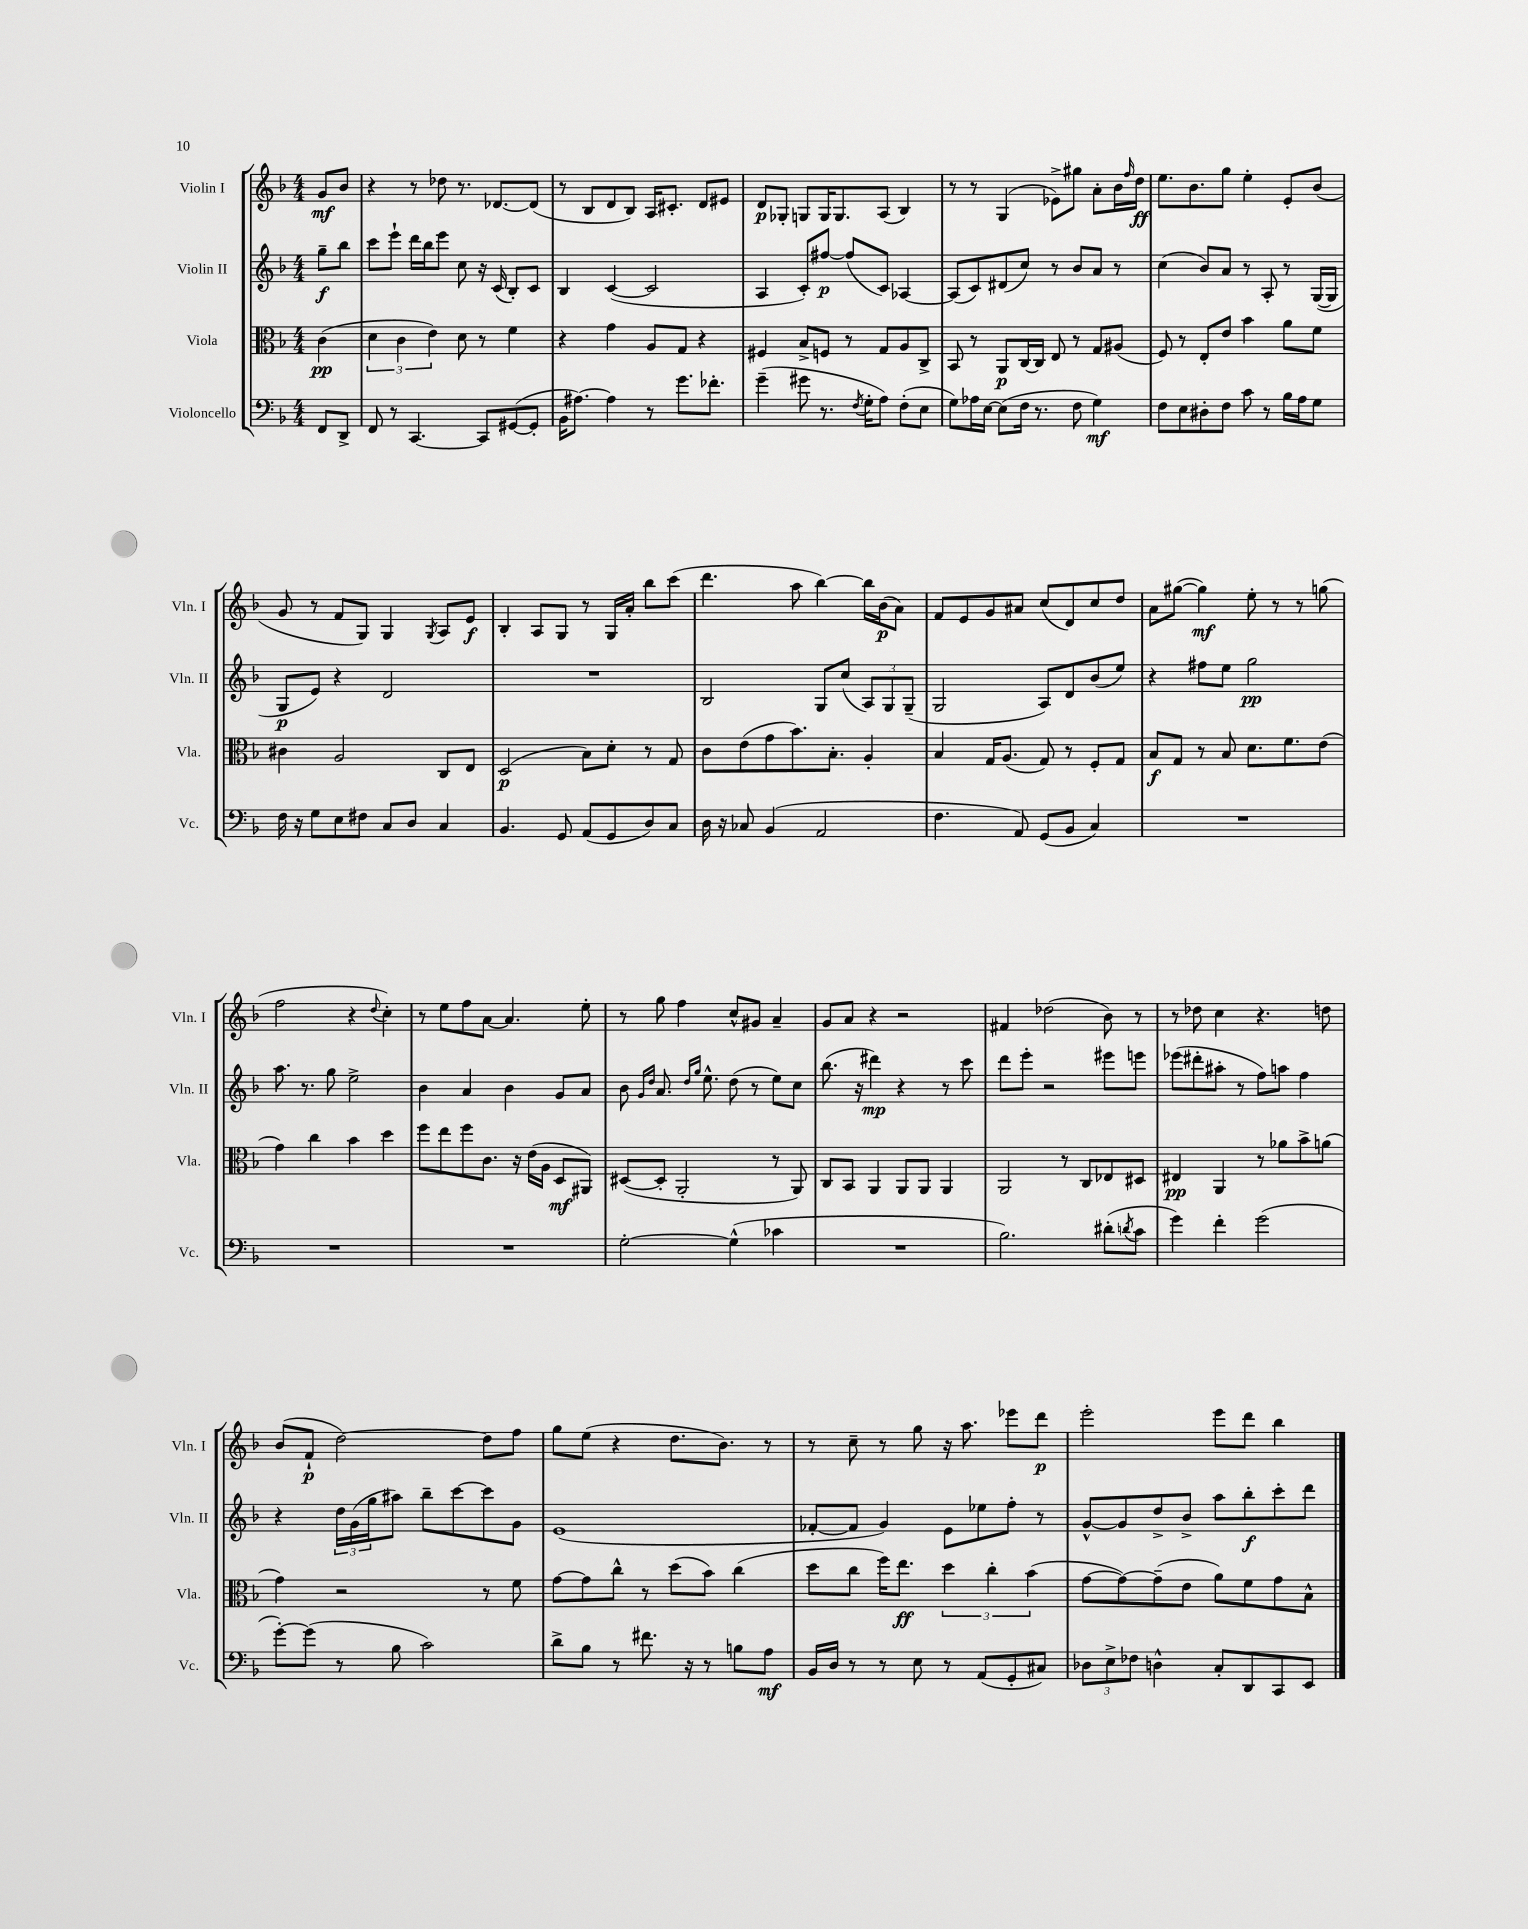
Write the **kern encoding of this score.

**kern	**dynam	**kern	**dynam	**kern	**dynam	**kern	**dynam
*part4	*part4	*part3	*part3	*part2	*part2	*part1	*part1
*staff4	*staff4	*staff3	*staff3	*staff2	*staff2	*staff1	*staff1
*I"Violoncello	*	*I"Viola	*	*I"Violin II	*	*I"Violin I	*
*I'Vc.	*	*I'Vla.	*	*I'Vln. II	*	*I'Vln. I	*
*clefF4	*	*clefC3	*	*clefG2	*	*clefG2	*
*k[b-]	*	*k[b-]	*	*k[b-]	*	*k[b-]	*
*M4/4	*	*M4/4	*	*M4/4	*	*M4/4	*
=	=	=	=	=	=	=	=
8FF/L	.	(4c\	pp	8gg~\L	f	8g/L	mf
8DD^/J	.	.	.	8bb-\J	.	8b-/J	.
=1	=1	=1	=1	=1	=1	=1	=1
8FF/	.	6d\	.	8ccc\L	.	4r	.
8r	.	.	.	8eee`\J	.	.	.
.	.	6c\	.	.	.	.	.
[4.CC/	.	.	.	16ddd\LL	.	8r	.
.	.	.	.	16bb-\J	.	.	.
.	.	6e\)	.	.	.	.	.
.	.	.	.	8eee\J	.	8dd-X\	.
.	.	8d\	.	8cc\	.	8.r	.
8CC/L]	.	8r	.	16r	.	.	.
.	.	.	.	(16c/	.	[8.d-X/L	.
([8GG#X/	.	4f\	.	8B-'/L)	.	.	.
8GG#'/J]	.	.	.	8c/J	.	(8d-/J]	.
=2	=2	=2	=2	=2	=2	=2	=2
16BB-\KL	.	4r	.	4B-/	.	8r	.
[8.A#X\J)	.	.	.	.	.	.	.
.	.	.	.	.	.	8B-/L	.
4A#\]	.	4g\	.	([4c/	.	8d/	.
.	.	.	.	.	.	8B-/J)	.
8r	.	8A/L	.	2c/]	.	16A/KL	.
.	.	.	.	.	.	8.c#X'/J	.
8.g\L	.	8G/J	.	.	.	.	.
.	.	4r	.	.	.	8d/L	.
8.f-X'\J	.	.	.	.	.	.	.
.	.	.	.	.	.	8e#X/J	.
=3	=3	=3	=3	=3	=3	=3	=3
(4g~\	.	4F#X/	.	4A/	.	8d/L	p
.	.	.	.	.	.	8G-X'/J	.
8g#X\	.	8B-^/L	.	8c'/L)	.	8Gn/L	.
8.r	.	8Fn/J	.	[8ff#X/J	p	16G/K	.
.	.	.	.	.	.	8.G/	.
.	.	8r	.	(8ff#/L]	.	.	.
8qF/	.	.	.	.	.	.	.
16G'\KL	.	.	.	.	.	.	.
8A\J)	.	8G/L	.	8c/J)	.	(8A/J	.
(8F'\L	.	8A/	.	[4A-X/	.	4B-/)	.
8E\J	.	8C^/J	.	.	.	.	.
=4	=4	=4	=4	=4	=4	=4	=4
8G\L)	.	8BB-/	.	(8A-/L]	.	8r	.
16A-X\L	.	8r	.	8c/)	.	8r	.
[16E\JJ	.	.	.	.	.	.	.
(8E\L]	.	8AA/L	p	(8d#X/	.	(4G/	.
16F\Jk	.	[16C/L	.	8cc/J)	.	.	.
8.r	.	16C/JJ]	.	.	.	.	.
.	.	8E/	.	8r	.	8e-X^\L)	.
8F\	.	8r	.	8b-/L	.	8gg#X\J	.
4G\)	mf	8G/L	.	8a/J	.	8a'\L	.
.	.	(8A#X/J	.	8r	.	16b-\L	.
.	.	.	.	.	.	16qqff/	.
.	.	.	.	.	.	16dd\JJ	ff
=5	=5	=5	=5	=5	=5	=5	=5
8F\L	.	8F/)	.	(4cc\	.	8.ee\L	.
8E\	.	8r	.	.	.	.	.
.	.	.	.	.	.	8.b-\	.
8D#X'\	.	8E'/L	.	8b-/L)	.	.	.
8F\J	.	8e/J	.	8a/J	.	8gg\J	.
8c\	.	4b-\	.	8r	.	4ee'\	.
8r	.	.	.	8A'/	.	.	.
16B-\LL	.	8a\L	.	8r	.	8e'/L	.
16A\J	.	.	.	.	.	.	.
8G\J	.	8f\J	.	([16G/LL	.	(8b-/J	.
.	.	.	.	16G/JJ]	.	.	.
!!LO:LB:g=z
=6	=6	=6	=6	=6	=6	=6	=6
16F\	.	4c#X\	.	8G/L	p	8g/	.
16r	.	.	.	.	.	.	.
8G\L	.	.	.	8e/J)	.	8r	.
8E\	.	2A/	.	4r	.	8f/L	.
8F#X\J	.	.	.	.	.	8G/J)	.
8C/L	.	.	.	2d/	.	4G/	.
8D/J	.	.	.	.	.	.	.
.	.	.	.	.	.	8qG/	.
4C/	.	8C/L	.	.	.	8A/L	.
.	.	8E/J	.	.	.	8e/J	f
=7	=7	=7	=7	=7	=7	=7	=7
4.BB-/	.	(2D/	p	1r	.	4B-'/	.
.	.	.	.	.	.	8A/L	.
8GG/	.	.	.	.	.	8G/J	.
(8AA/L	.	8B-\L)	.	.	.	8r	.
8GG/	.	8d'\J	.	.	.	16G/LL	.
.	.	.	.	.	.	16a'/JJ	.
8D/)	.	8r	.	.	.	8bb-\L	.
8C/J	.	8G/	.	.	.	(8ccc\J	.
=8	=8	=8	=8	=8	=8	=8	=8
16D\	.	8c\L	.	2B-/	.	4.ddd\	.
16r	.	.	.	.	.	.	.
8C-X/	.	(8e\	.	.	.	.	.
(4BB-/	.	8g\	.	.	.	.	.
.	.	8.b-\)	.	.	.	8aa\	.
2AA/	.	.	.	8G/L	.	[4bb-\)	.
.	.	8.B-'\J	.	.	.	.	.
.	.	.	.	(8cc/J	.	.	.
.	.	4A'/	.	12A/L)	.	16bb-\LL]	.
.	.	.	.	.	.	(16b-\J	p
.	.	.	.	12G/	.	.	.
.	.	.	.	.	.	8a\J)	.
.	.	.	.	(12G~/J	.	.	.
=9	=9	=9	=9	=9	=9	=9	=9
4.F\	.	4B-/	.	2G/	.	8f/L	.
.	.	.	.	.	.	8e/	.
.	.	16G/KL	.	.	.	8g/	.
.	.	(8.A/J	.	.	.	.	.
8AA/)	.	.	.	.	.	8a#X/J	.
(8GG/L	.	8G/)	.	8A/L)	.	(8cc/L	.
8BB-/J	.	8r	.	8d/	.	8d/)	.
4C/)	.	8F'/L	.	(8b-/	.	8cc/	.
.	.	8G/J	.	8ee/J)	.	8dd/J	.
=10	=10	=10	=10	=10	=10	=10	=10
1r	.	8B-/L	f	4r	.	8a\L	.
.	.	8G/J	.	.	.	([8gg#X\J	.
.	.	8r	.	8ff#X\L	.	4gg#\])	mf
.	.	8B-/	.	8ee\J	.	.	.
.	.	8.d\L	.	2gg\	pp	8ee'\	.
.	.	.	.	.	.	8r	.
.	.	8.f\	.	.	.	.	.
.	.	.	.	.	.	8r	.
.	.	(8e\J	.	.	.	(8ggn\	.
!!LO:LB:g=z
=11	=11	=11	=11	=11	=11	=11	=11
1r	.	4g\)	.	8.aa\	.	2ff\	.
.	.	.	.	8.r	.	.	.
.	.	4cc\	.	.	.	.	.
.	.	.	.	8gg\	.	.	.
.	.	4b-\	.	2ee^\	.	4r	.
.	.	.	.	.	.	8qqdd/	.
.	.	4dd\	.	.	.	4cc'\)	.
=12	=12	=12	=12	=12	=12	=12	=12
1r	.	8ff\L	.	4b-\	.	8r	.
.	.	8ee\	.	.	.	8ee\L	.
.	.	8ff\	.	4a/	.	8ff\	.
.	.	8.c\J	.	.	.	[8a\J	.
.	.	.	.	4b-\	.	4.a/]	.
.	.	16r	.	.	.	.	.
.	.	(16e\LL	.	.	.	.	.
.	.	16A\JJ	.	.	.	.	.
.	.	8D/L	mf	8g/L	.	.	.
.	.	8AA#X/J)	.	8a/J	.	8ee'\	.
=13	=13	=13	=13	=13	=13	=13	=13
[2G'\	.	([8D#X/L	.	8b-\	.	8r	.
.	.	.	.	16qqg/LL	.	.	.
.	.	.	.	16qqdd/JJ	.	.	.
.	.	8D#'/J]	.	8.a/	.	8gg\	.
.	.	2AA'/	.	.	.	4ff\	.
.	.	.	.	16qqdd/LL	.	.	.
.	.	.	.	16qqgg/JJ	.	.	.
.	.	.	.	8.ee^^\	.	.	.
(4G^^\]	.	.	.	(8dd\	.	8cc^^/L	.
.	.	.	.	8r	.	8g#X/J	.
4c-X\	.	8r	.	8ee\L)	.	4a~/	.
.	.	8AA/)	.	8cc\J	.	.	.
=14	=14	=14	=14	=14	=14	=14	=14
1r	.	8C/L	.	(8.bb-\	.	8g/L	.
.	.	8BB-/J	.	.	.	8a/J	.
.	.	.	.	16r	.	.	.
.	.	4AA/	.	4ddd#X\)	mp	4r	.
.	.	8AA/L	.	4r	.	2r	.
.	.	8AA/J	.	.	.	.	.
.	.	4AA/	.	8r	.	.	.
.	.	.	.	8ccc\	.	.	.
=15	=15	=15	=15	=15	=15	=15	=15
2.B-\)	.	2AA/	.	8ddd\L	.	4f#X/	.
.	.	.	.	8eee'\J	.	.	.
.	.	.	.	2r	.	(2dd-X\	.
.	.	8r	.	.	.	.	.
.	.	8C/L	.	.	.	.	.
(8d#X'\L	.	8E-X/	.	8eee#X\L	.	8b-\)	.
8qdn/	.	.	.	.	.	.	.
8c\J	.	8D#X/J	.	8eeen\J	.	8r	.
=16	=16	=16	=16	=16	=16	=16	=16
4g\)	.	4E#X/	pp	(8eee-X\L	.	8r	.
.	.	.	.	8ddd#X'\	.	8dd-X\	.
4f'\	.	4AA/	.	8aa#X'\J	.	4cc\	.
.	.	.	.	8r	.	.	.
(2g\	.	8r	.	8ff\L)	.	4.r	.
.	.	8a-X\L	.	8aan\J	.	.	.
.	.	8b-^\	.	4ff\	.	.	.
.	.	(8an\J	.	.	.	8ddn\	.
!!LO:LB:g=z
=17	=17	=17	=17	=17	=17	=17	=17
[8g'\L)	.	4g\)	.	4r	.	(8b-/L	.
(8g\J]	.	.	.	.	.	8f`/J	p
8r	.	2r	.	24dd\LL	.	[2dd\)	.
.	.	.	.	(24g\	.	.	.
.	.	.	.	24gg\J	.	.	.
8B-\	.	.	.	8aa#X\J)	.	.	.
2c\)	.	.	.	8bb-~\L	.	.	.
.	.	.	.	[8ccc\	.	.	.
.	.	8r	.	8ccc\]	.	8dd\L]	.
.	.	8f\	.	8g\J	.	8ff\J	.
=18	=18	=18	=18	=18	=18	=18	=18
8d^\L	.	[8g\L	.	(1e	.	8gg\L	.
8B-\J	.	8g\]	.	.	.	(8ee\J	.
8r	.	8cc^^\J	.	.	.	4r	.
8.f#X\	.	8r	.	.	.	.	.
.	.	(8dd\L	.	.	.	8.dd\L	.
16r	.	.	.	.	.	.	.
8r	.	8b-\J)	.	.	.	.	.
.	.	.	.	.	.	8.b-\J)	.
8Bn\L	.	(4cc\	.	.	.	.	.
8A\J	mf	.	.	.	.	8r	.
=19	=19	=19	=19	=19	=19	=19	=19
16BB-/LL	.	8dd\L	.	[8f-X'/L	.	8r	.
16D/JJ	.	.	.	.	.	.	.
8r	.	8cc\J	.	8f-/J]	.	8cc~\	.
8r	.	16ff\KL)	.	4g/)	.	8r	.
.	.	8.ee\J	ff	.	.	.	.
8E\	.	.	.	.	.	8gg\	.
8r	.	6dd\	.	8e\L	.	16r	.
.	.	.	.	.	.	8.aa\	.
(8AA/L	.	.	.	8ee-X\	.	.	.
.	.	6cc'\	.	.	.	.	.
8GG'/	.	.	.	8ff'\J	.	8eee-X\L	.
.	.	(6b-\	.	.	.	.	.
8C#X/J)	.	.	.	8r	.	8ddd\J	p
=20	=20	=20	=20	=20	=20	=20	=20
12D-X\L	.	[8g\L	.	[8g^^/L	.	2eee'\	.
12E^\	.	.	.	.	.	.	.
.	.	8g\_)	.	8g/]	.	.	.
12F-X\J	.	.	.	.	.	.	.
4Dn^^\	.	(8g~\]	.	8dd^/	.	.	.
.	.	8e\J	.	8b-^/J	.	.	.
8C'/L	.	8a\L)	.	8aa\L	.	8eee\L	.
8DD/	.	8f\	.	8bb-'\	f	8ddd\J	.
8CC/	.	8g\	.	8ccc'\	.	4bb-\	.
8EE/J	.	8B-^^\J	.	8ddd\J	.	.	.
==	==	==	==	==	==	==	==
*-	*-	*-	*-	*-	*-	*-	*-
